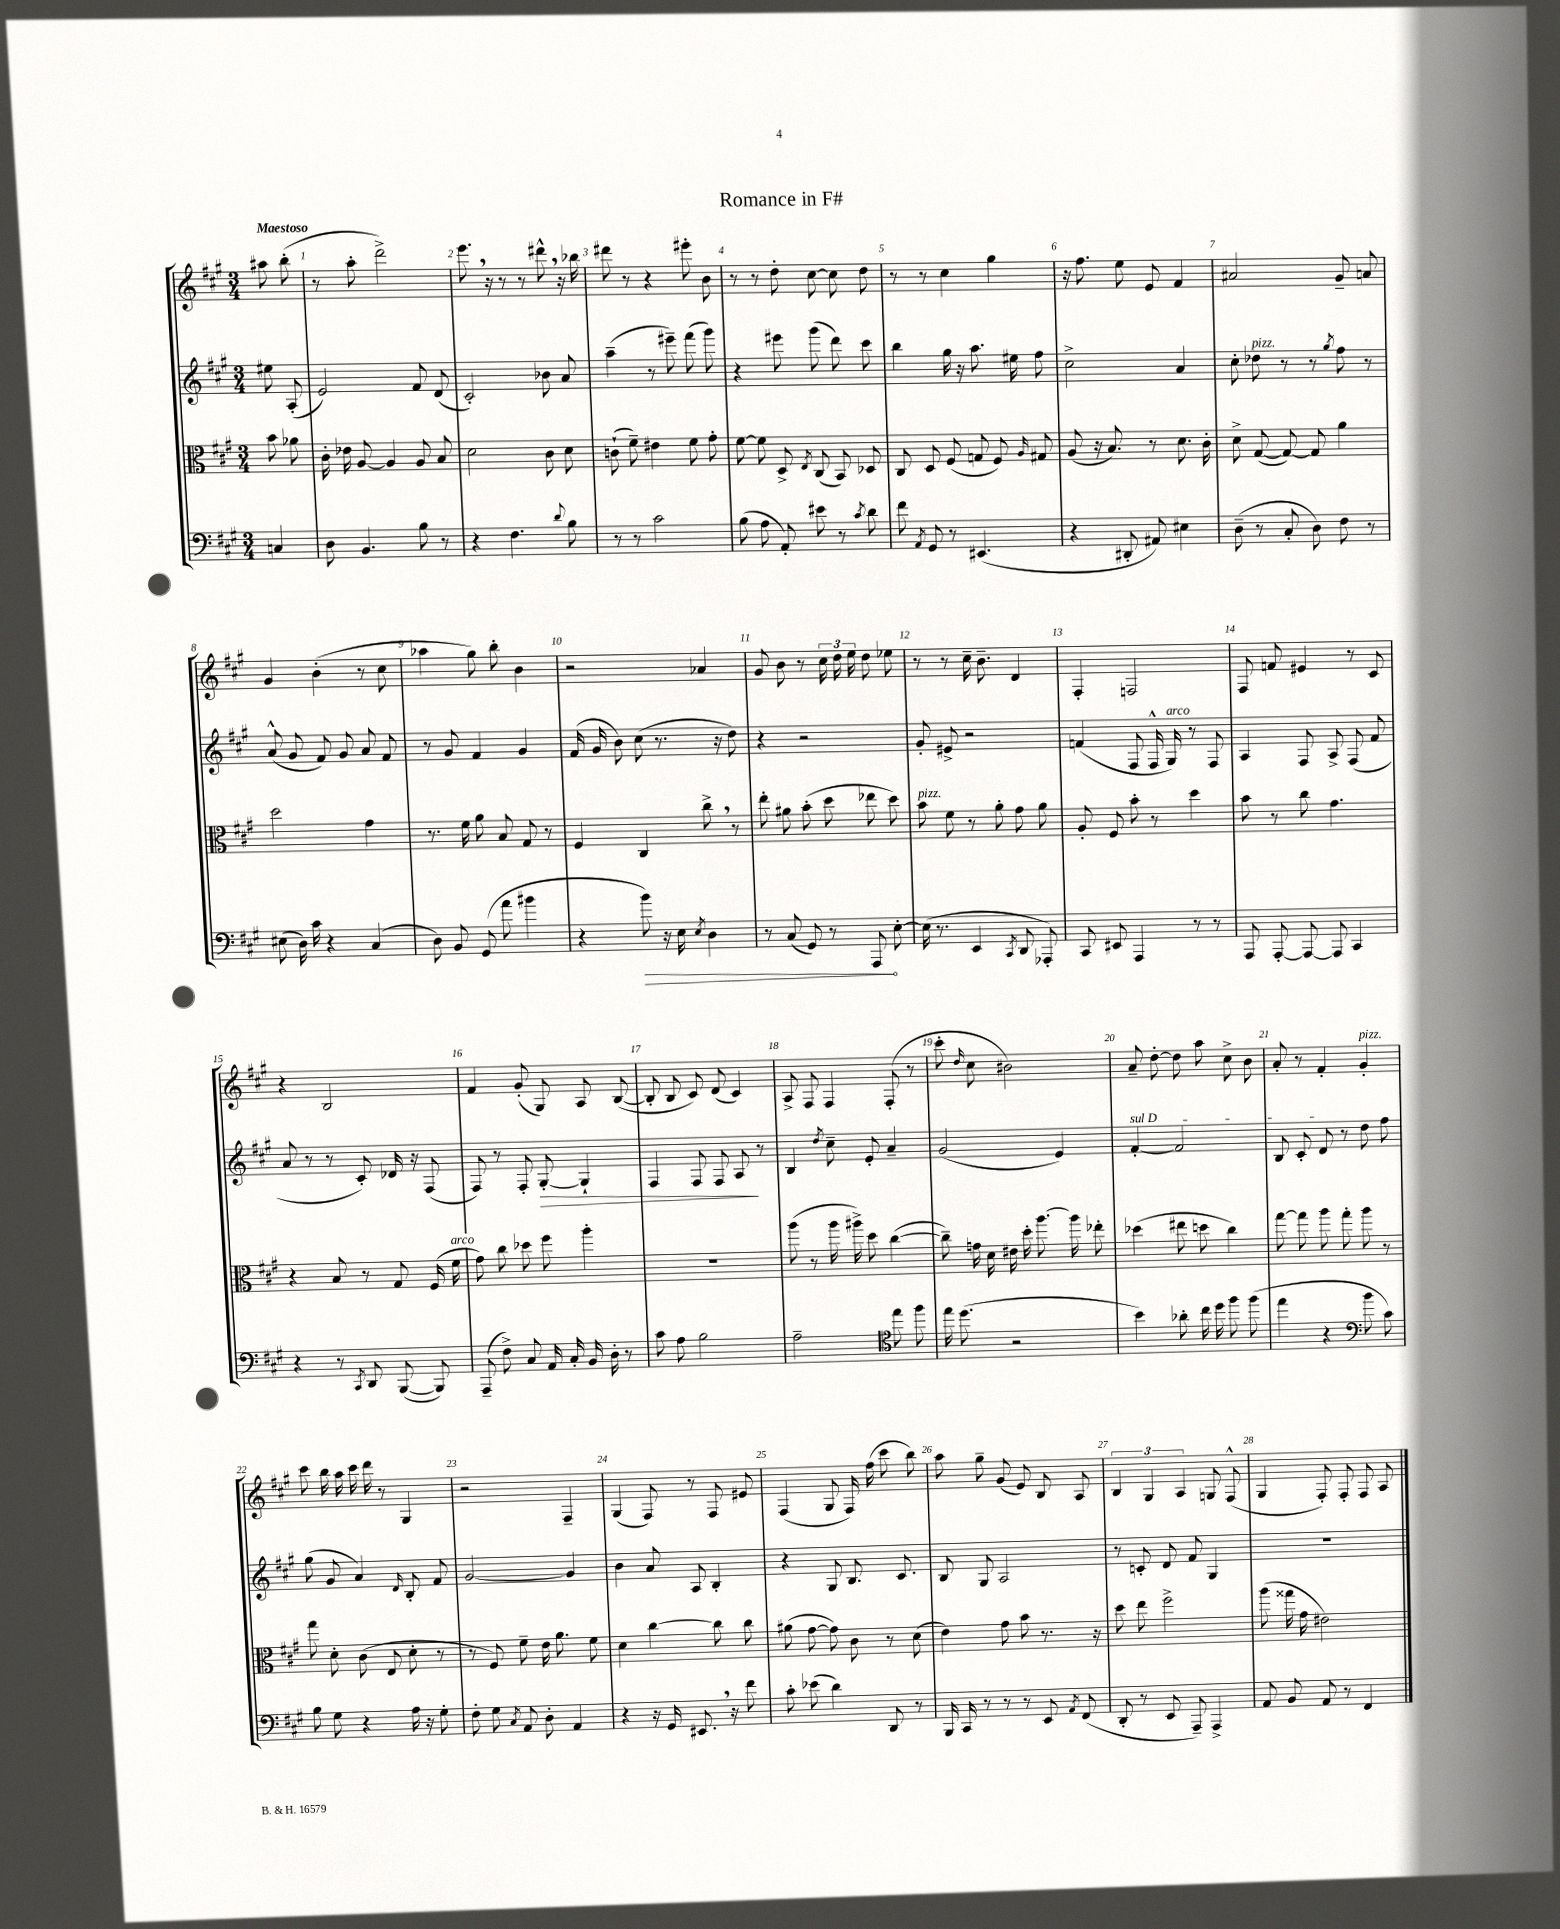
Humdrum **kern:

**kern	**kern	**kern	**kern
*staff4	*staff3	*staff2	*staff1
*clefF4	*clefC3	*clefG2	*clefG2
*k[f#c#g#]	*k[f#c#g#]	*k[f#c#g#]	*k[f#c#g#]
*M3/4	*M3/4	*M3/4	*M3/4
4C	8b	8ee#	8aa#
.	8a-	(8A'	(8bb'
=	=	=	=
8D	16c#'	2e)	8r
.	16e-	.	.
4.BB	[8A	.	8aa'
.	4A]	.	2ddd^)
8B	8A	8f#	.
8r	8B	(8d	.
=	=	=	=
4r	2d	2c#')	8.eee
.	.	.	16r
4.F#	.	.	8r
.	.	.	8r
.	8c#	8b-	8ddd#^^
8qqd	.	.	.
8B	8d	8a	16r
.	.	.	16bb-
=	=	=	=
8r	(8c`	(4aa~	8ddd#
8r	8f#~)	.	8r
2c#	4e#	8r	4r
.	.	8eee#~)	.
.	8f#	(8fff#	8eee#'
.	8g#'	8ggg#)	8b
=	=	=	=
(8B	[8f#	4r	8r
8A	8f#]	.	8r
8AA')	8D^	8eee#	8dd'
.	8qE	.	.
8e#	(8C#	(8ggg#	[8cc#
8r	8BB)	8ddd)	8cc#]
8qc#	.	.	.
8d	8D-	8ccc#	8dd
=	=	=	=
8f#	8C#	4bb	8r
8qAA	.	.	.
8GG#	8D	.	8r
8r	(8F#	16gg#	4cc#
.	.	16r	.
(4.EE#	8G	8.aa	.
.	8F#)	.	4gg#
.	.	16ee#	.
.	16qqA	.	.
.	8G#	8ff#	.
=	=	=	=
4r	(8A	2cc#^	16r
.	.	.	8.ff#
.	16r	.	.
.	8.B)	.	.
8DD#'	.	.	8ee
8AA#)	8r	.	8e
4E#	8.d	4a	4f#
.	16c#'	.	.
=	=	=	=
(8D~	8d^	8cc#'	2a#
8r	([8G#	8dd-	.
8C#'	8G#_)	8r	.
8D)	8G#]	8r	.
.	.	8qgg#	.
8F#	4a	8ff#	8g#~
8r	.	8r	8a
=	=	=	=
(8E#	2dd	(8a^^	4g#
16D)	.	8g#	.
16c#	.	.	.
4r	.	8f#)	(4b'
.	.	8g#	.
(4C#	4g#	8a	8r
.	.	8f#	8cc#
=	=	=	=
8D)	8.r	8r	4aa-
8BB	.	8g#	.
.	16f#	.	.
(8GG#	8a	4f#	8gg#)
8a	8B	.	8bb'
4b#	8G#	4g#	4b
.	8r	.	.
=	=	=	=
4r	4F#	(16f#	2r
.	.	16g#	.
.	.	8b)	.
8b)	4C#	(8cc#	.
16r	.	8.r	.
16E	.	.	.
8qE	.	.	.
4D	8cc#^	.	4a-
.	.	16r	.
.	8r	8dd)	.
=	=	=	=
8r	8ee'	4r	8g#
(8C#	8a#	.	8b
8GG#)	(8b'	2r	8r
8r	8dd	.	24cc#
.	.	.	24dd
.	.	.	24ee
8AAA	8ee-	.	8dd
[8E'	8dd)	.	8ee-
=	=	=	=
(16E]	8b	8g#'	8r
8.r	.	.	.
.	8f#	8e#^	8r
4EE	8r	2r	16cc#~
.	.	.	8.b~
.	8a'	.	.
8qCC#	.	.	.
8DD	8g#	.	4d
8AAA-')	8a	.	.
=	=	=	=
8CC#	8A'	(4f	4F#'
8EE#	8F#	.	.
4AAA	8b'	8F#	2F
.	8r	16F#^^	.
.	.	16G#)	.
8r	4dd	8r	.
8r	.	8F#	.
=	=	=	=
8AAA	8b	4A	8F#
[8AAA'	8r	.	8f
8AAA_	8cc#	8F#	4e#
8AAA]	4.g#	8A^	.
4CC#	.	(8F#	8r
.	.	8f#	8c#
=	=	=	=
4r	4r	8a	4r
.	.	8r	.
8r	8B	8r	2B
8qCC#	.	.	.
8DD	8r	8c#')	.
([8BBB	8G#	16d-	.
.	.	16r	.
8BBB])	(16F#	(8F#	.
.	16f#	.	.
=	=	=	=
(8AAA~	8g#)	8F#)	4f#
8F#^)	8cc#	8r	.
8C#	8dd-	8F#'	(8g#'
16AA	8ff#	[8G#'	8G#)
16C#'	.	.	.
16BB	4aa'	4G#`]	8A
16D'	.	.	.
8r	.	.	([8B
=	=	=	=
8c#	2.r	4F#	8B']
8A	.	.	8B
2B	.	8F#	8c#)
.	.	8F#	(8d
.	.	8A	4c#)
.	.	8r	.
=	=	=	=
2A~	(8aa	4B	8A^
.	8r	.	8F#
.	.	8qdd	.
.	16aa	8cc#~	4F#
.	16aa#^)	.	.
.	8dd	8e'	.
*clefC4	*	*	*
8ee	([4cc#	4a~	(8F#'
8ff#	.	.	8r
=	=	=	=
16ee	8cc#~])	(2g#	8ccc#'
(8.dd	.	.	.
.	.	.	16qqdd
.	16g	.	8cc#
.	16d	.	.
2r	16e#	.	2b#)
.	16dd'	.	.
.	[8.aa	.	.
.	.	4e)	.
.	16aa]	.	.
.	8ee-'	.	.
=	=	=	=
4b)	(4dd-	[4f#'	8a~
.	.	.	[8dd'
8a-'	8ee#	2f#]	8dd]
16cc#	8dd	.	8aa
16dd	.	.	.
8ff#	4cc#)	.	8cc#^
(8ff#	.	.	8b
=	=	=	=
4ee	[8gg#	8B	8a'
.	8gg#]	8c#'	8r
4r	8aa	8d	4f#'
.	8gg#'	8r	.
*clefF4	*	*	*
8b	8aa	8dd	4g#'
8c#)	8r	8ff#	.
=	=	=	=
8B	8gg#	(8gg#	8ccc#
8G#	8d'	8g#	16bb
.	.	.	16aa
4r	(8c#	4a)	16ccc#
.	.	.	16ddd
.	8E	.	8r
.	.	16qqd	.
16A	8d'	8B'	4G#
16r	.	.	.
8G#'	8r	8f#	.
=	=	=	=
8F#'	8r	[2g#	2r
8G#	8F#)	.	.
8qC#	.	.	.
8AA	8f#~	.	.
8D'	16e	.	.
.	8.a	.	.
4AA	.	4g#]	4F#~
.	8f#	.	.
=	=	=	=
4r	4d	4b	(4G#
16r	[4cc#	8a	8F#)
16GG#	.	.	.
8.EE#	.	8A	8r
.	8cc#]	4B'	8F#
16r	.	.	.
8f#	8cc#	.	8e#
=	=	=	=
8c#'	(8a#	4r	(4F#
(8e-	[8g#	.	.
4d)	8g#])	8G#	8G#
.	8c#	8.B	16F#)
.	.	.	(16ff#
8DD	8r	.	8ccc#
.	.	8.c#	.
8r	(8d	.	8bb)
=	=	=	=
16BBB	4e)	8B	8aa
16CC#	.	.	.
8r	.	8G#	8gg#~
8r	8g#	2A	(8g#
8r	8b	.	8e)
8EE	8.r	.	8B
8qAA	.	.	.
(8FF#	.	.	8A
.	16r	.	.
=	=	=	=
8DD'	8dd	8r	6B
8r	8ee	8c'	.
.	.	.	6G#
8EE	2ff#^	8d	.
.	.	.	6A
8AAA~)	.	8f#	.
4AAA^	.	4G#	8G
.	.	.	(8F#^^
=	=	=	=
8AA	(8aa	2.r	4G#
8BB	16gg##	.	.
.	16g#	.	.
8AA	2e#)	.	8F#')
8r	.	.	8F#'
4FF#	.	.	8F#
.	.	.	8A
==	==	==	==
*-	*-	*-	*-
